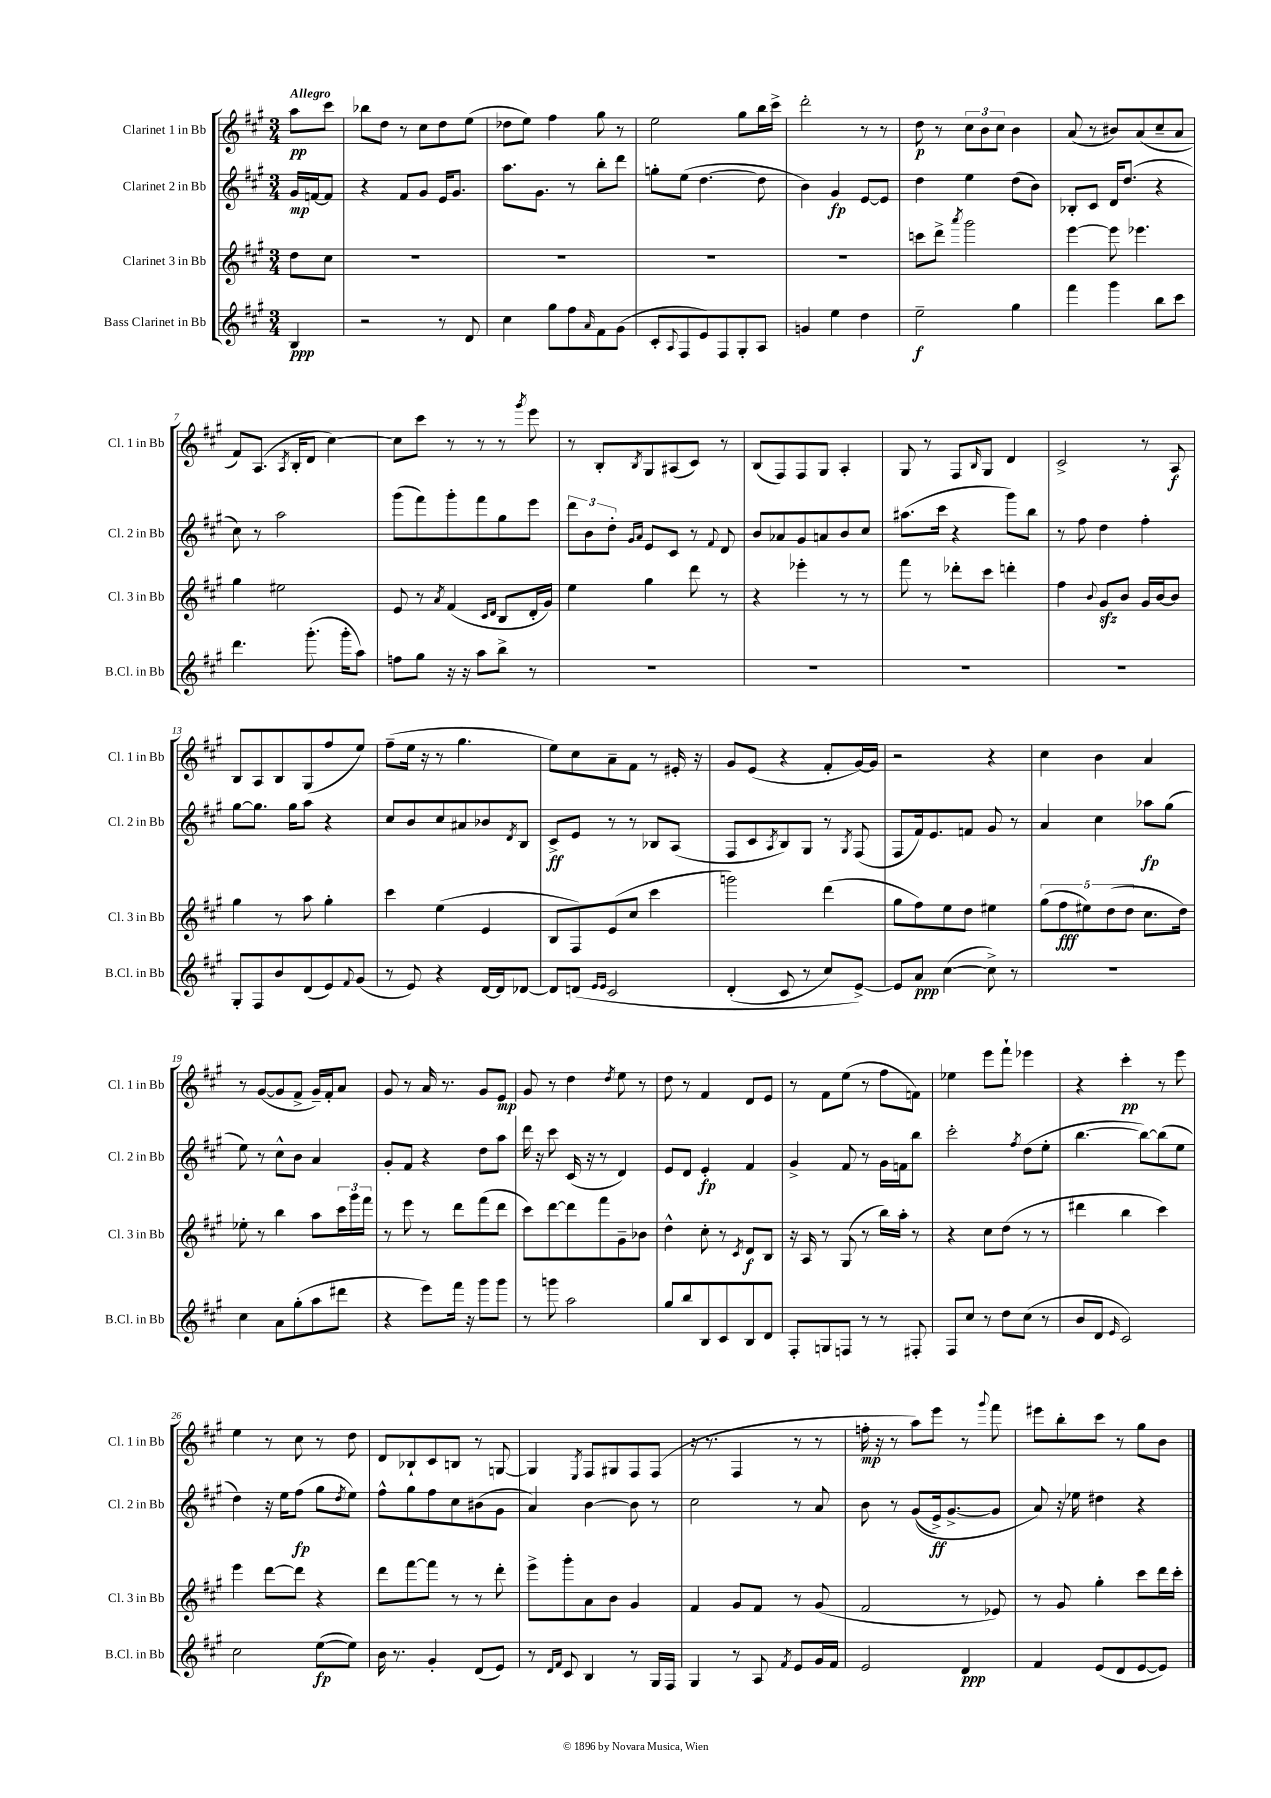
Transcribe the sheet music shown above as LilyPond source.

<<
\new StaffGroup <<
\new Staff = "s0" \with { instrumentName = "Clarinet 1 in Bb" shortInstrumentName = "Cl. 1 in Bb" } {
    \clef treble \key a \major \numericTimeSignature \time 3/4 \partial 4 \tempo "Allegro"
    a''8\pp cis'''8 |
    bes''8 d''8 r8 cis''8 d''8 e''8( |
    des''8 e''8) fis''4 gis''8 r8 |
    e''2 gis''8 b''16 cis'''16-> |
    d'''2-. r8 r8 |
    d''8\p r8 \tuplet 3/2 { cis''8 b'8 cis''8 } b'4 |
    a'8( r8 bis'8) a'8( cis''8-- a'8 |
    fis'8) a8.( \acciaccatura { a8 } b16-. d'8 cis''4~) |
    cis''8 cis'''8 r8 r8 r8 \acciaccatura { gis'''8 } e'''8 |
    r8 b8-. \acciaccatura { b8 } gis8 ais8( cis'8) r8 |
    b8( fis8) fis8 gis8 a4-. |
    gis8 r8 fis8 \grace { b16 } gis8 d'4 |
    cis'2-> r8 a8\f |
    b8 a8 b8 gis8( fis''8 e''8) |
    fis''8--( e''16 r16 r8 gis''4. |
    e''8) cis''8 a'8-- fis'8 r8 eis'16-. r16 |
    gis'8 e'8( r4 fis'8-. gis'16~) gis'16 |
    r2 r4 |
    cis''4 b'4 a'4 |
    r8 gis'8~( gis'8 fis'8-> gis'16--) fis'16-. a'8 |
    gis'8 r8 a'16 r8. gis'8 e'8\mp |
    gis'8 r8 d''4 \acciaccatura { d''8 } e''8 r8 |
    d''8 r8 fis'4 d'8 e'8 |
    r8 fis'8 e''8( r8 fis''8 f'8) |
    ees''4 e'''8 fis'''8-! ees'''4 |
    r4 cis'''4-.\pp r8 e'''8 |
    e''4 r8 cis''8 r8 d''8 |
    d'8 bes8-! cis'8 b8 r8 g8~ |
    g4 \acciaccatura { e8 } fis8 gis8 fis8 fis8( |
    r16 r8. fis4 r8 r8 |
    f''16-.\mp r16 r8 a''8) e'''8 r8 \appoggiatura { gis'''8 } fis'''8 |
    eis'''8 b''8-. cis'''8 r8 gis''8 b'8 \bar "|." |
}
\new Staff = "s1" \with { instrumentName = "Clarinet 2 in Bb" shortInstrumentName = "Cl. 2 in Bb" } {
    \clef treble \key a \major \numericTimeSignature \time 3/4 \partial 4
    gis'16\mp f'16~ f'8 |
    r4 fis'8 gis'8 e'16 gis'8. |
    a''8. gis'8. r8 b''8-. d'''8 |
    g''8-. e''8( d''4.~ d''8 |
    b'4) gis'4\fp e'8~ e'8 |
    d''4 e''4 d''8( b'8) |
    bes8-. cis'8 d'16 d''8.( r4 |
    cis''8) r8 a''2 |
    gis'''8( fis'''8) gis'''8-. fis'''8 gis''8 e'''8 |
    \tuplet 3/2 { d'''8 b'8 d''8-. } \grace { gis'16 a'16 } e'8 cis'8 r8 \appoggiatura { fis'8 } d'8 |
    b'8 aes'8 gis'8 a'8 b'8 cis''8 |
    ais''8.( cis'''16 r4 gis'''8) b''8 |
    r8 fis''8 d''4 fis''4-. |
    gis''8~ gis''8. gis''16 a''8 r4 |
    cis''8 b'8 cis''8 ais'8 bes'8 \acciaccatura { d'8 } b8 |
    cis'8->\ff e'8 r8 r8 bes8 a8( |
    fis8 cis'8 \acciaccatura { a8 } b8) gis8 r8 \acciaccatura { gis8 } fis8( |
    fis8 fis'16) e'8. f'8 gis'8 r8 |
    a'4 cis''4 aes''8\fp gis''8( |
    e''8) r8 cis''8-^ b'8 a'4 |
    gis'8-. fis'8 r4 d''8 a''8 |
    d'''16 r16 cis'''8 cis'16( r16 r8 d'4) |
    e'8 d'8 e'4-.\fp fis'4 |
    gis'4-> fis'8 r8 gis'16 f'16 b''8 |
    cis'''2-. \acciaccatura { fis''8 } d''8( e''8-. |
    b''4.~ b''8~) b''8( e''8 |
    d''4) r16 e''16 fis''8\fp( gis''8 \acciaccatura { d''8 } e''8) |
    fis''8-^ gis''8 fis''8 cis''8 bis'8( gis'8 |
    a'4) b'4~ b'8 r8 |
    cis''2 r8 a'8 |
    b'8 r8 gis'8(\( e'16->\ff) gis'8.~-> gis'8 |
    a'8\) r16 ees''16 dis''4 r4 \bar "|." |
}
\new Staff = "s2" \with { instrumentName = "Clarinet 3 in Bb" shortInstrumentName = "Cl. 3 in Bb" } {
    \clef treble \key a \major \numericTimeSignature \time 3/4 \partial 4
    d''8 cis''8 |
    R2. |
    R2. |
    R2. |
    R2. |
    c'''8 d'''8-> \acciaccatura { a'''8 } gis'''2 |
    e'''4~ e'''8 ees'''4. |
    gis''4 eis''2 |
    e'8 r8 \acciaccatura { a'8 } fis'4( \grace { cis'16 d'16 } b8 d'16-. gis'16) |
    e''4 gis''4 d'''8 r8 |
    r4 ees'''4-. r8 r8 |
    fis'''8 r8 des'''8-. cis'''8 d'''4-. |
    fis''4 \appoggiatura { b'8 } gis'8\sfz b'8 gis'16 b'16~ b'8 |
    gis''4 r8 a''8 gis''4-. |
    cis'''4 e''4( e'4 |
    b8 fis8) e'8( cis''8 cis'''4 |
    g'''2) d'''4( |
    gis''8 fis''8) e''8 d''8 eis''4 |
    \tuplet 5/4 { gis''8( fis''8\fff eis''8) d''8( d''8 } cis''8. d''16) |
    ees''8-. r8 b''4 a''8 \tuplet 3/2 { cis'''16 gis'''16 fis'''16 } |
    r8 e'''8 r8 d'''8 fis'''8( d'''8 |
    cis'''8) d'''8~ d'''8 fis'''8 gis'8-- bes'8 |
    d''4-^ cis''8-. r8 \acciaccatura { cis'8 } d'8\f b8 |
    r16 a16 r8 gis8( r8 b''16) a''16-. r8 |
    r4 cis''8 d''8( r8 r8 |
    dis'''4 b''4 cis'''4) |
    e'''4 d'''8~ d'''8 r4 |
    d'''8 fis'''8~ fis'''8 r8 r8 d'''8-. |
    e'''8-> gis'''8-. a'8 b'8 gis'4 |
    fis'4 gis'8 fis'8 r8 gis'8( |
    fis'2 r8 ees'8) |
    r8 gis'8 gis''4-. cis'''8 d'''16 cis'''16-. \bar "|." |
}
\new Staff = "s3" \with { instrumentName = "Bass Clarinet in Bb" shortInstrumentName = "B.Cl. in Bb" } {
    \clef treble \key a \major \numericTimeSignature \time 3/4 \partial 4
    b4\ppp |
    r2 r8 d'8 |
    cis''4 gis''8 fis''8 \grace { a'16 } fis'8 gis'8( |
    cis'8-. \appoggiatura { a8 } fis8 e'8) fis8 gis8-. a8 |
    g'4 e''4 d''4 |
    e''2--\f gis''4 |
    fis'''4 gis'''4 b''8 cis'''8 |
    d'''4. gis'''8.-.( gis'''16-. a''8) |
    f''8 gis''8 r16 r16 a''8 b''8-> r8 |
    R2. |
    R2. |
    R2. |
    R2. |
    gis8-. fis8 b'8 d'8( e'8) \appoggiatura { fis'8 } gis'8( |
    r8 e'8) r4 d'16~ d'16 des'8~ |
    des'8 d'8\( \grace { e'16 e'16 } cis'2 |
    d'4-.( cis'8 r8 cis''8) e'8~->\) |
    e'8 a'8\ppp cis''4~( cis''8->) r8 |
    R2. |
    cis''4 a'8 gis''8-.( a''8 dis'''8 |
    r4 e'''8) fis'''16 r16 gis'''8 gis'''8 |
    r8 g'''8 a''2 |
    gis''8 b''8 b8 cis'8 b8 d'8 |
    fis8-. g8 f8 r8 r8 fis8-. |
    fis8 cis''8 r8 d''8 cis''8( r8 |
    b'8 d'8 \grace { e'16 } cis'2) |
    cis''2 e''8~\fp( e''8) |
    b'16 r8. gis'4-. d'8( e'8) |
    r8 \grace { d'16 fis'16 } cis'8 b4 r8 gis16 fis16 |
    gis4 r8 a8 \acciaccatura { fis'8 } e'8 gis'16 fis'16 |
    e'2 d'4\ppp |
    fis'4 e'8( d'8 e'8~ e'8) \bar "|." |
}
>>
>>
